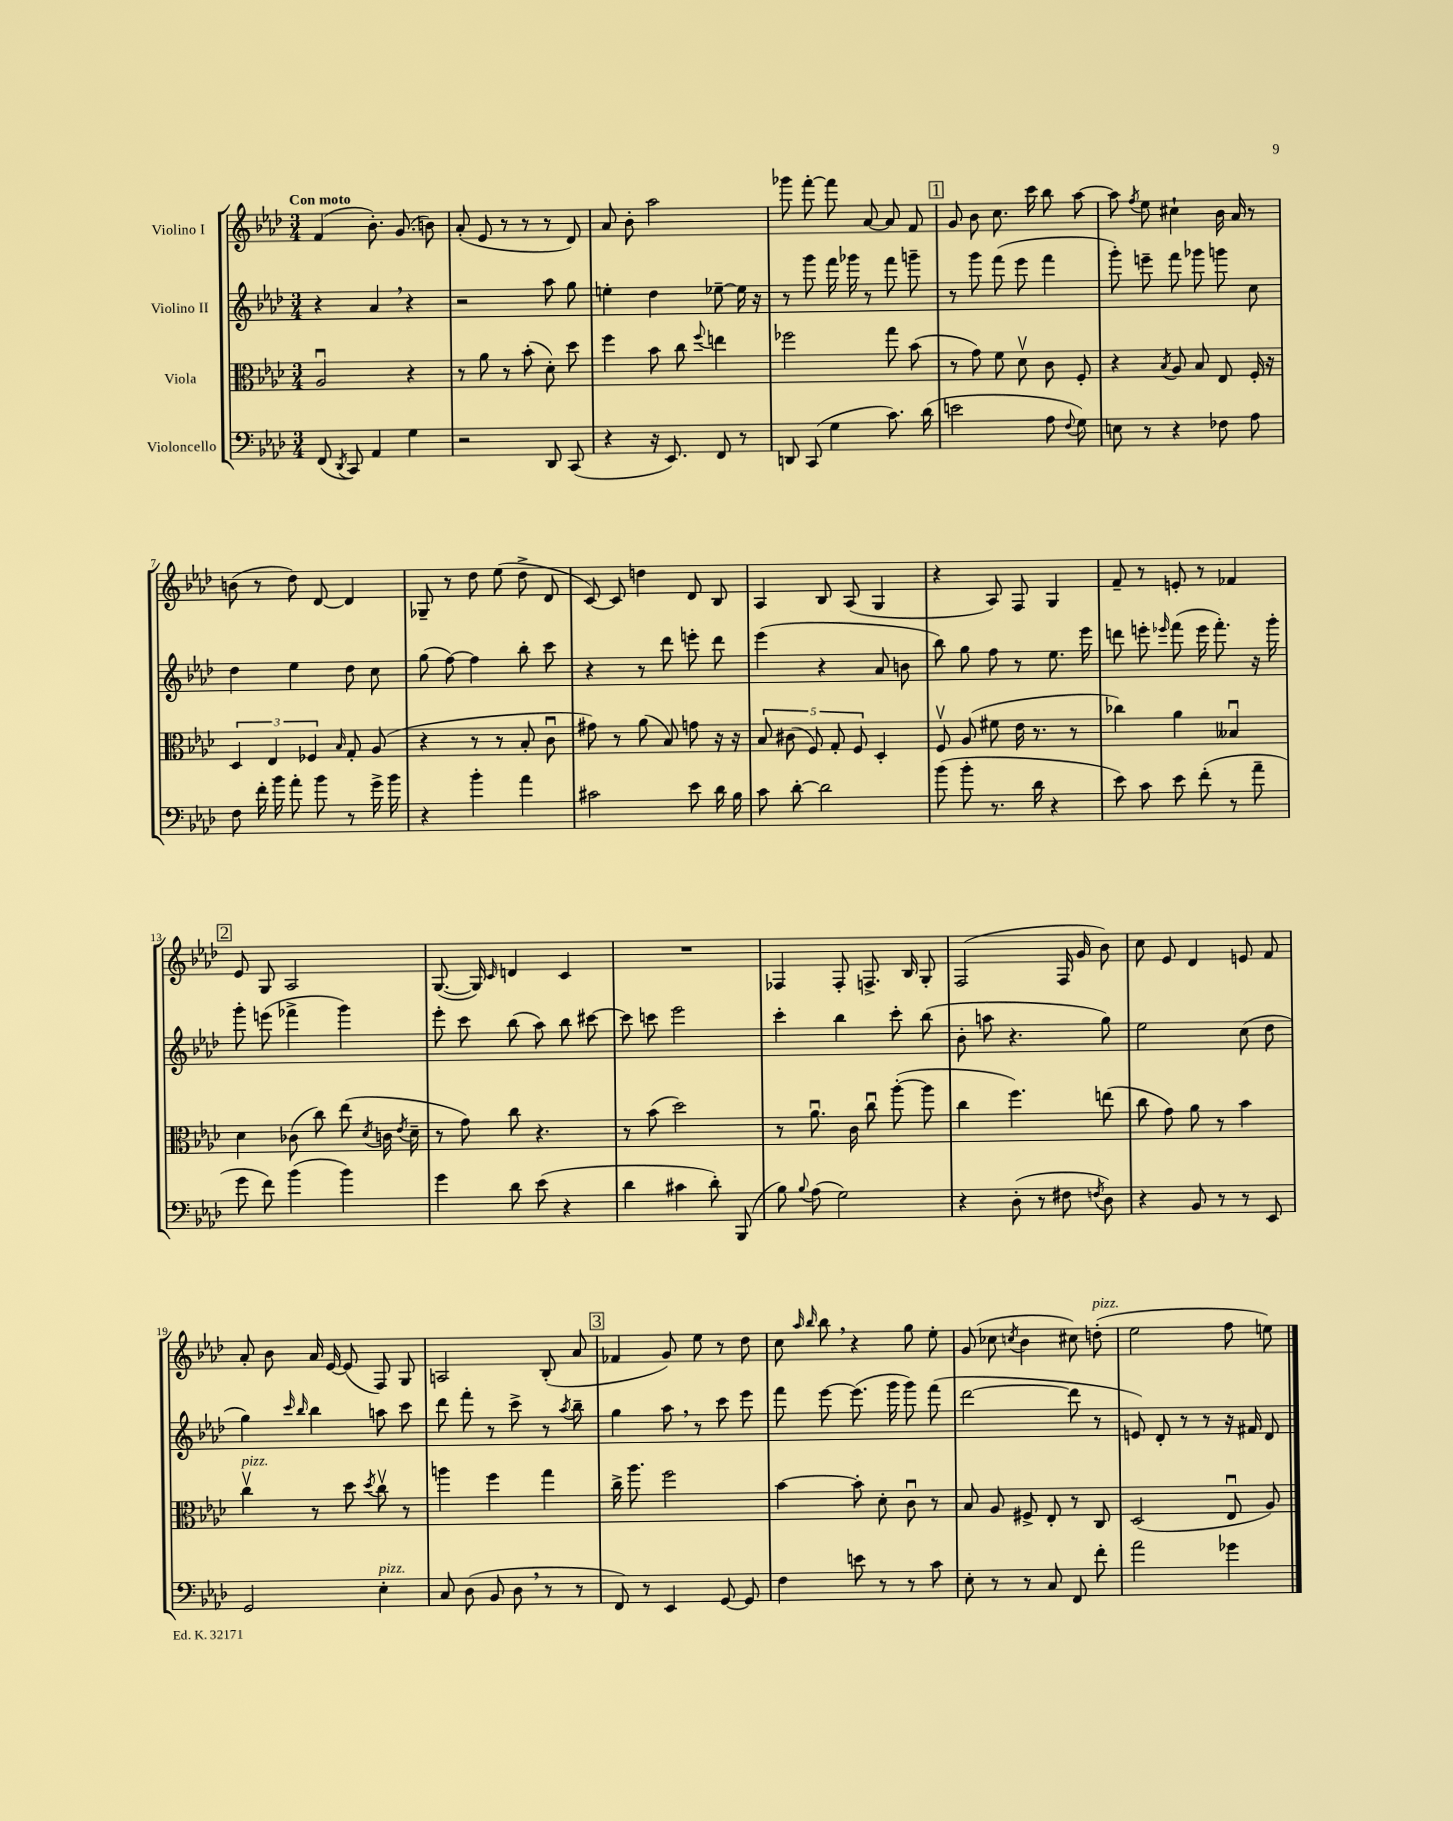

**kern	**kern	**kern	**kern
*staff4	*staff3	*staff2	*staff1
*clefF4	*clefC3	*clefG2	*clefG2
*k[b-e-a-d-]	*k[b-e-a-d-]	*k[b-e-a-d-]	*k[b-e-a-d-]
*M3/4	*M3/4	*M3/4	*M3/4
(8FF	2A-u	4r	(4f
8qDD-	.	.	.
8CC)	.	.	.
4AA-	.	4a-	8.b-')
.	.	.	(8.g
4G	4r	4r	.
.	.	.	8b)
=	=	=	=
2r	8r	2r	(8a-'
.	8a-	.	8e-
.	8r	.	8r
.	(8b-'	.	8r
8DD-	8d-')	8aa-	8r
(8CC	8dd-	8gg	8d-)
=	=	=	=
4r	4ff	4ee'	8a-
.	.	.	8b-'
16r	8b-	4dd-	2aa-
8.EE-)	.	.	.
.	8cc	.	.
.	8qqff	.	.
8FF	4ee	[8ee-~	.
8r	.	16ee-]	.
.	.	16r	.
=	=	=	=
8DD	2ff-	8r	8ggg-
(8CC	.	8ggg	[8fff'
4G	.	16fff	8fff]
.	.	16ggg-	.
.	.	8r	[8a-
8.c)	8gg	8fff	8a-]
.	(8b-	8ggg~	8f
(16d-	.	.	.
=	=	=	=
2e	8r	8r	8g
.	8g)	8ggg	8b-
.	8f	(8fff	8.cc
.	8d-v	8eee-	.
.	.	.	16ccc
8A-	8c	4fff	8bb-
8qqF	.	.	.
8G)	8F'	.	[8aa-
=	=	=	=
8E	4r	8ggg')	8aa-]
.	.	.	8qff
8r	.	8eee~	8ee-
.	8qB-	.	.
4r	8A-	8fff	4cc#`
.	8B-	8ggg-	.
8F-	8E-	8ggg	16b-
.	.	.	16a-
8A-	16F'	8cc	8r
.	16r	.	.
=	=	=	=
8F	6D-	4dd-	(8b
16f'	.	.	8r
.	6E-	.	.
16b-	.	.	.
8a-'	.	4ee-	8dd-)
.	6F-	.	.
8b-	.	.	[8d-
.	16qqB-	.	.
8r	8G'	8dd-	4d-]
16g^	(8A-	8cc	.
16b-	.	.	.
=	=	=	=
4r	4r	(8gg	8G-~
.	.	[8ff)	8r
4b-'	8r	4ff]	8dd-
.	8r	.	(8ee-
4a-	8B-'	8bb-'	8dd-^
.	8cu	8ccc	8d-
=	=	=	=
2c#	8g#)	4r	[8c)
.	8r	.	8c]
.	(8a-	8r	4dd
.	8B-)	8ddd-	.
8e-	8g	8eee'	8d-
16d-	16r	8ddd-	8B-
16B-	16r	.	.
=	=	=	=
8c	10B-	(4eee-	4A-
.	(10c#	.	.
[8d-'	.	.	.
.	10F)	.	.
2d-]	.	4r	8B-
.	10G'	.	.
.	.	.	(8A-
.	10F	.	.
.	4D-'	8a-	4G
.	.	8b	.
=	=	=	=
(8b-	8Fv	8bb-)	4r
8b-'	(8A-	8gg	.
8.r	8f#	8ff	8A-)
.	16e-	8r	8F
16d-	8.r	.	.
4r	.	8.ee-	4G
.	8r	.	.
.	.	16eee-	.
=	=	=	=
8e-)	4cc-)	8ddd	8f~
8c	.	8eee'	8r
.	.	16qqeee-	.
8e-	4a-	(8fff	8e'
(8f'	.	16eee-	8r
.	.	8.fff')	.
8r	4B--u	.	4f-
8a-~	.	16r	.
.	.	16ggg'	.
=	=	=	=
8g	4d-	8ggg'	8e-
8f)	.	(8eee	8G
(4b-	(8c-	4fff-^	2A-
.	8cc)	.	.
4b-)	(8ee-	4ggg)	.
.	8qd-	.	.
.	16c	.	.
.	8qe-	.	.
.	16d-~	.	.
=	=	=	=
4g	8r	8eee-'	([8.G
.	8g)	8ccc	.
.	.	.	16G])
.	.	.	16qqc
8d-	8cc	(8bb-	4d
(8e-	4.r	8aa-)	.
4r	.	8bb-	4c
.	.	[8ccc#	.
=	=	=	=
4d-	8r	8ccc#]	2.r
.	(8b-	8ccc	.
4c#	2dd-)	2eee-	.
8d-')	.	.	.
(8BBB-	.	.	.
=	=	=	=
8B-)	8r	4ccc'	4F-
8qqB-	.	.	.
(8A-	8.a-u	.	.
2G)	.	4bb-	8F-'
.	16c	.	.
.	8ccu	.	8.F^
.	([8aa-'	8ccc'	.
.	.	.	16B-
.	8aa-]	(8bb-	8G'
=	=	=	=
4r	4cc	8b-'	(2F
.	.	8aa	.
(8D-'	4.ff)	4.r	.
8r	.	.	.
8F#	.	.	16F
.	.	.	16g
8qF	.	.	.
8D-)	(8ee	8gg)	8b-)
=	=	=	=
4r	8cc	2ee-	8cc
.	8g)	.	8e-
8BB-	8a-	.	4d-
8r	8r	.	.
8r	4b-	(8cc	8e
8EE-	.	8dd-	8f
=	=	=	=
2GG	4ccv	4gg)	8a-'
.	.	.	8b-
.	.	16qqccc	.
.	.	16qqbb-	.
.	8r	4bb-	16a-
.	.	.	[16e-
.	8dd-	.	(8e-]
.	8qdd-	.	.
4E-'	8ccv	8aa	8F)
.	8r	8ccc	8G
=	=	=	=
8C	4aa	8ddd-	2A
(8D-	.	8fff'	.
8BB-	4ff	8r	.
8D-	.	8ccc^	.
8r	4gg	8r	(8B-'
.	.	8qaa-	.
8r	.	8bb-~	8a-
=	=	=	=
8FF)	16cc^	4gg	4f-
.	8.aa-	.	.
8r	.	.	.
4EE-	2ff	8aa-	8g)
.	.	8r	8ee-
[8GG	.	8ccc	8r
8GG]	.	8eee-	8dd-
=	=	=	=
4F	[4b-	8fff	8cc
.	.	.	16qqaa-
.	.	.	16qqbb-
.	.	[8eee-	8bb-
8e	8b-']	(8.eee-]	4r
8r	8d-'	.	.
.	.	16ggg	.
8r	8cu	8ggg)	8gg
8c	8r	(8fff	8ee-'
=	=	=	=
8E-'	8B-	[2ddd-	(8g
8r	8A-	.	8cc-
.	.	.	8qcc
8r	8F#^	.	4b-
8C	8E-'	.	.
8FF	8r	8ddd-]	8cc#)
8f'	8C	8r	(8dd'
=	=	=	=
2a-	(2D-	8e)	2ee-
.	.	8d-'	.
.	.	8r	.
.	.	8r	.
4g-	8E-u	16r	8ff
.	.	16f#	.
.	8A-)	8d-	8ee)
==	==	==	==
*-	*-	*-	*-
